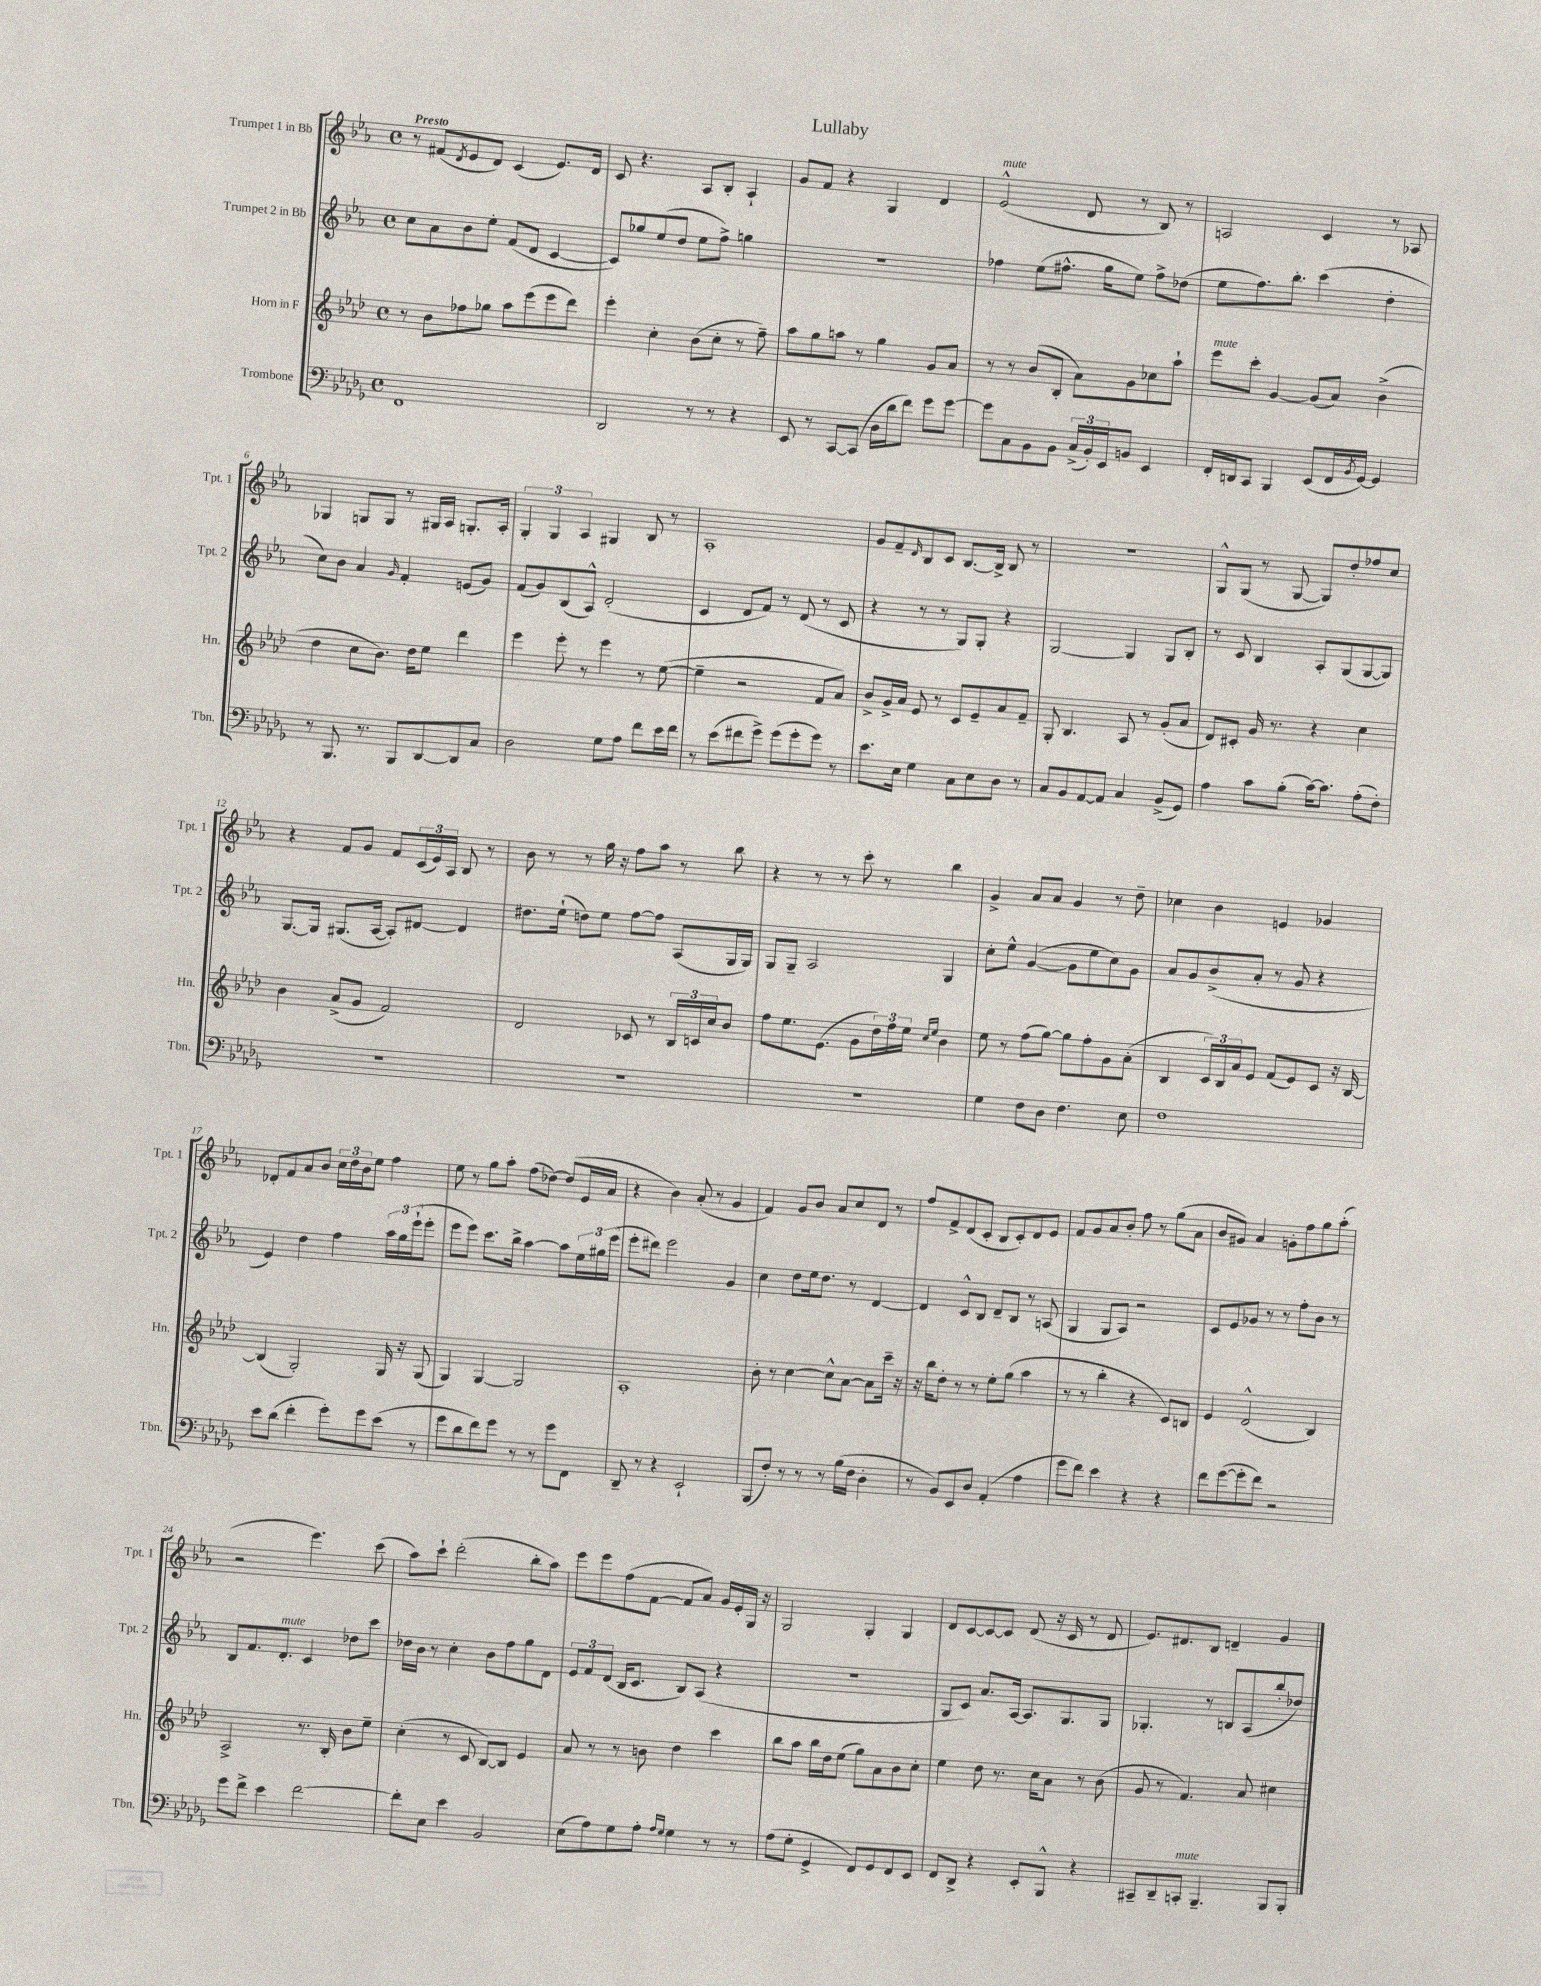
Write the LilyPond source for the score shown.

\header { title = "Lullaby" }
<<
\new StaffGroup <<
\new Staff = "s0" \with { instrumentName = "Trumpet 1 in Bb" shortInstrumentName = "Tpt. 1" } {
    \clef treble \key ees \major \defaultTimeSignature \time 4/4 \tempo "Presto"
    r8 fis'8( \acciaccatura { d'8 } ees'8 d'8) c'4( ees'8.) d'16 |
    c'8 r4. aes8 bes8-. aes4-! |
    g'8 f'8 r4 g4 d'4 |
    ees'2-^^\markup { \italic "mute" }( d'8 r8 bes8) r8 |
    a2 c'4 r8 aes8 |
    ges4 g8 g8 r8 gis16 aes16 g8.-. aes16-. |
    \tuplet 3/2 { g4-. g4 aes4 } gis4 bes8 r8 |
    aes1-. |
    g'8 f'8-- \grace { d'16 } bes8 c'8 bes8.~ bes16-> bes8 r8 |
    r1 |
    g8-^ g8( r8 g8~ g8) d''8-. fes''8 c''8 |
    r4 f'8 g'8 f'8 \tuplet 3/2 { c'16( ees'16) aes16 } bes8 r8 |
    bes'8 r8 r8 g''16 r16 f''8 aes''8 r8 bes''8 |
    r4 r8 r8 c'''8-. r8 bes''4 |
    g'4-> aes'8 aes'8 g'4 r8 d''8-- |
    ces''4 bes'4 e'4 ges'4 |
    des'8-. f'8 aes'8 bes'8 \tuplet 3/2 { c''16 d''16 bes'16 } ees''8 f''4 |
    ees''8 r8 g''8 aes''8-. f''8( des''8~) des''8( ees'16 aes'16 |
    r4 bes'4) aes'8-.( r8 g'4 |
    f'4) g'8 bes'8 aes'8 c''8 d'8 r8 |
    f''8 f'8-> d'8( c'8-. bes8 c'8-.) d'8 ees'8 |
    f'8 g'8 aes'8 bes'8-. f''8 r8 g''8( aes'8 |
    bes'8 gis'8) aes'4 g'8-. f''8 g''8 aes''8-.( |
    r2 ees'''4.) c'''8( |
    aes''8) c'''8-! d'''2-.( bes''8-. aes''8) |
    ees'''8 ees'''8 f''8( f'8~ f'8 aes'8) g'16 ees'16-. g16 r16 |
    g2 g4-. g4 |
    d'8 c'8~ c'8~ c'8 d'8( r16 c'16 r8 d'8 |
    ees'8.) dis'8. bes8 d'4-- g'4 \bar "|." |
}
\new Staff = "s1" \with { instrumentName = "Trumpet 2 in Bb" shortInstrumentName = "Tpt. 2" } {
    \clef treble \key ees \major \defaultTimeSignature \time 4/4
    c''8 aes'8 bes'8 ees''8-. f'8( d'8 c'4~ |
    c'8) ges''8 ees''8( d''8 ees''8 f''8->) g''4 |
    r1 |
    fes''4 ees''8( fis''8.-^ g''16 ees''8) fis''8-> des''8( |
    ees''8 f''8.) bes''8.-. c'''4( d''4-. |
    c''8) bes'8 aes'4 \grace { g'16 } f'4-. e'8( g'8) |
    f'8( g'8) bes8( aes8-^) d'2-.( |
    c'4 d'8 f'8) r8 d'8( r8 c'8 |
    r4 r8 r8 g8) g8-. r4 |
    g2~ g4 g8 bes8-. |
    r8 c'8 bes4 aes8-. g8( g8~ g8) |
    g8.~ g16 gis8.( aes16~ aes8-.) dis'8~ dis'4 |
    dis''8. ees''16-!( d''8) ees''8 f''8~ f''8 aes8( g16 g16) |
    g8 g8-- aes2 g4 |
    c''8-. ees''8-^ g'4~( g'8 ees''8 c''8) g'8 |
    aes'8 g'8 bes'8->( aes'8-. r8 g'8 r4 |
    ees'4) d''4 f''4 \tuplet 3/2 { aes''16 g''16 ees'''16-!( } ees'''8-. |
    ees'''8 ees'''8) c'''8. bes''16-> aes''4~ aes''8 \tuplet 3/2 { ees''16 gis''16 ees'''16( } |
    ees'''8-. dis'''8) ees'''2 g'4 |
    c''4 d''8 ees''16 d''8. r8 d'4~ |
    d'4 c'8-^ bes8 d'8-- bes8 r8 a8( |
    g4 g8 aes8) r2 |
    c'8 ees'8 ges'8 r8 r8 f''8-. bes'8 r8 |
    bes8 f'8. d'8.-.^\markup { \italic "mute" } c'4 des''8 c'''8 |
    des''16 bes'16 r8 c''4-. bes'8 f''8 g''8 d'8 |
    \tuplet 3/2 { ees'8 f'8 d'8( } bes16 c'8. bes8) aes8( r4 |
    R1 |
    g8 c'8) aes'8. aes16~ aes8. g8. g8 |
    ges4.-. r8 b8 aes8( bes''8-. des''8) \bar "|." |
}
\new Staff = "s2" \with { instrumentName = "Horn in F" shortInstrumentName = "Hn." } {
    \clef treble \key aes \major \defaultTimeSignature \time 4/4
    r8 bes'8 fes''8 ges''8 aes''8 ees'''8( ees'''8 des'''8) |
    ees'''4-. c''4-. bes'8( c''8-. r8 f''8--) |
    aes''8 g''8 a''8 r8 g''4 g'8 aes'8 |
    r8 r8 bes'8( bes8-. aes'8) g'8 ces''8 aes''8-! |
    ees'''8^\markup { \italic "mute" } c'''8-. g'4~ g'8( aes'8) bes'4->( |
    des''4 c''8 bes'8.) des''16 ees''8 des'''4 |
    ees'''4 ees'''8-. r8 ees'''4 r8 ees''8~( |
    ees''4-- r2 f'8 aes'8) |
    bes'8-> g'16-> aes'16 ees'8 r8 c'8 ees'8-- aes'8 f'8-- |
    g8-. bes4. aes8 r8 g'8-.( aes'8 |
    des'8) cis'8-. g'16 r8. r4 c''4 |
    bes'4 aes'8->( g'8 f'2) |
    des'2 ces'8 r8 \tuplet 3/2 { bes16 c'16 c''16 } bes'8 |
    f''8 ees''8. ees'8.( g'8 \tuplet 3/2 { des''16) f''16 ees''16 } \grace { c''16 ees''16 } bes'4 |
    ees''8 r8 f''8( g''8~) g''8 f''8-. g'8 aes'8-.( |
    bes4 \tuplet 3/2 { c'16) bes16 aes'16 } ees'8 f'8( ees'8) c'8 r16 bes16~ |
    bes4( g2-.) g16 r16 g8( |
    g4) g4~ g2 |
    aes1-. |
    bes'8-. r8 c''4~ c''8-^ aes'8~ aes'8 c'''16-- r16 |
    r16 bes''16 des''8-. r8 r8 ees''8-. g''8( aes''4 |
    r8 r8 bes''4-. r4 c'8) b8 |
    ees'4 des'2-^( bes4) |
    aes2-> r8. bes16-. bes'8 ees''8-- |
    c''4-.( r8 c'8 bes8~) bes8 ees'4 |
    aes'8 r8 r8 b'8 des''4 c'''4 |
    bes''8 aes''8 bes''16 des''16 ees''8( g''8) aes'8 bes'8 c''8-. |
    ees''4 des''8 r8. c''16 aes'8 r8 bes'8( |
    g'8 r8 f'4.) aes'8 cis''4 \bar "|." |
}
\new Staff = "s3" \with { instrumentName = "Trombone" shortInstrumentName = "Tbn." } {
    \clef bass \key des \major \defaultTimeSignature \time 4/4
    f,1 |
    des,2 r8 r8 r4 |
    ees,8 r8 c,8~ c,8( des16 des'16 f'8) ges'8 ges'8~ |
    ges'8 c8 bes,8 bes,8 \tuplet 3/2 { c16->( bes,16-.) ees,16 } b,8 ees,4 |
    f,16-. d,16 c,8 bes,,4 ees,8( f,16 \acciaccatura { bes,8 } ges,16~) ges,4 |
    r8 bes,,8. r8. bes,,8 des,8~ des,8 c8 |
    des2 ges8 aes8 f'8 ees'16 f'16 |
    r8 ees'8( fis'8 ges'8->) ges'8( ges'8-. ges'8) r8 |
    ees'8. ees16 ges4 c8 ees8 des8 r8 |
    c8 bes,8 aes,8~ aes,8 c4 bes,8->( ges,8) |
    aes4 c'8 bes8-.( c'16~) c'8. aes8-.( f8-.) |
    R1 |
    R1 |
    R1 |
    ges4 f8 des8 f4. ees8 |
    f1 |
    ees'8 des'8( f'4-. ges'8-.) ges'8 ees'8( r8 |
    ges'8 des'8 f'8) ges'8 r8 r8 ges'8 f,8 |
    des,8-- r8 r4 ees,2-! |
    bes,,8( f8-.) r8 r8 r8 bes16( f16 des4-. |
    r8 bes,8) ees,8 des8 aes,4-.( aes4 |
    ges'8 f'8) ees'4 r4 r4 |
    f'8 ges'8~( ges'8-. f'8) r2 |
    ges'8 f'8-> ees'4 f'2~ |
    f'8-. ees8 ees'4 bes,2 |
    ees8( aes8) ges8 aes8-. \grace { aes16 ges16 } ges4 r8 r8 |
    aes8( ges8-. ges,4-> f,8) ges,8 f,8 ees,8 |
    f,8 des,8-> r4 ees,8-. bes,,8-^ r4 |
    cis,8-- des,8-- c,8-.^\markup { \italic "mute" } bes,,4.-- bes,,8 bes,,8-. \bar "|." |
}
>>
>>
